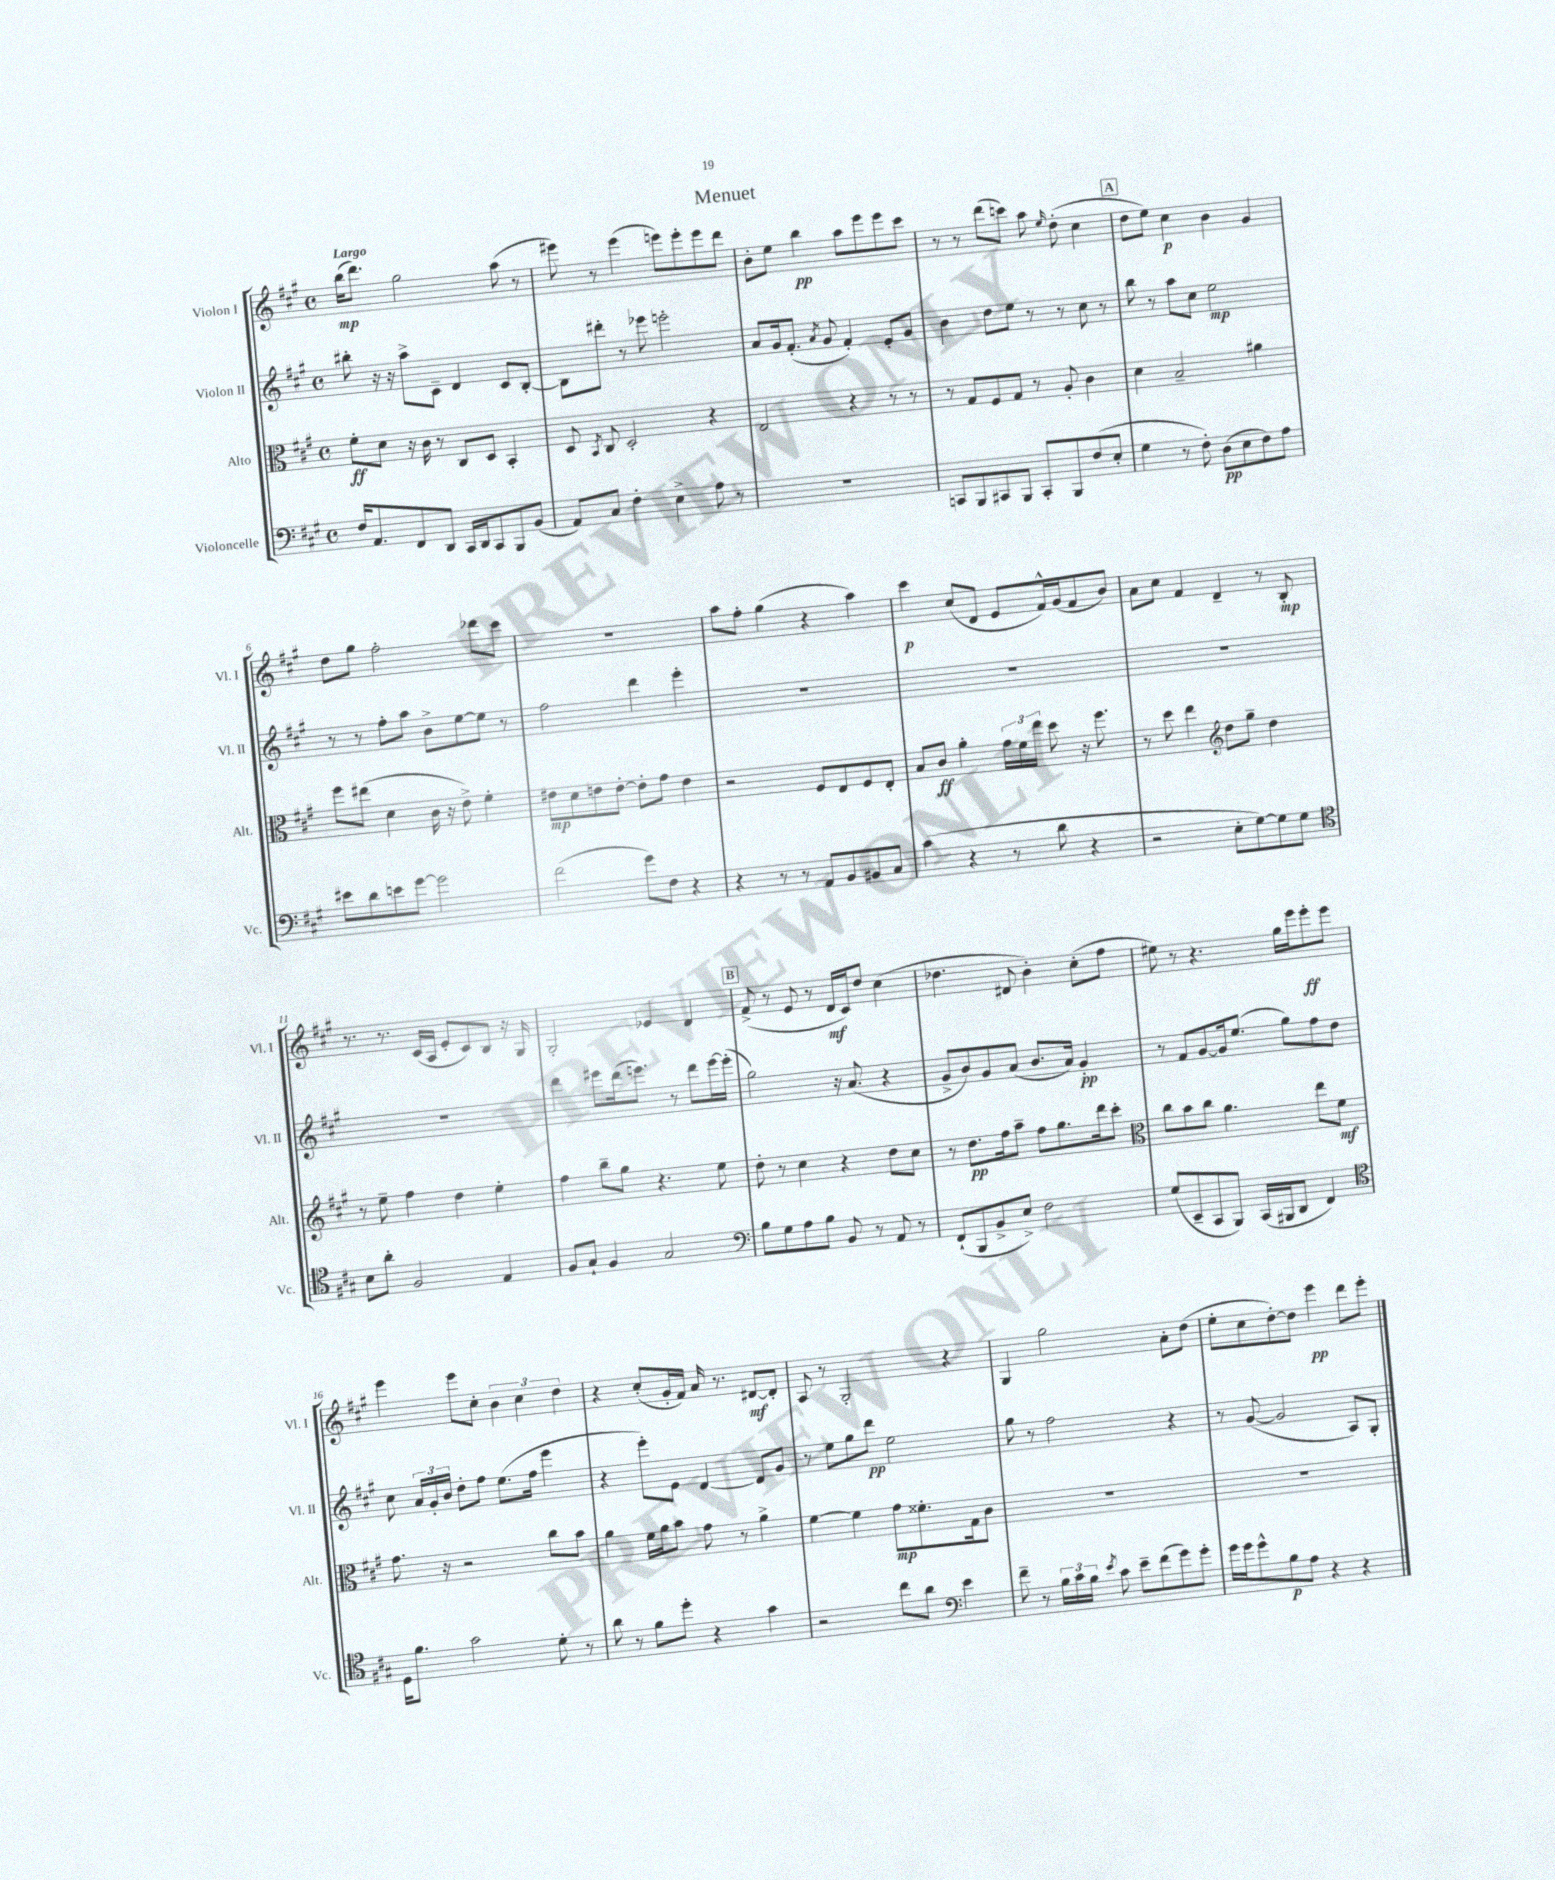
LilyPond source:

\header { title = "Menuet" }
<<
\new StaffGroup <<
\new Staff = "s0" \with { instrumentName = "Violon I" shortInstrumentName = "Vl. I" } {
    \clef treble \key a \major \defaultTimeSignature \time 4/4 \tempo "Largo"
    \autoBeamOff b''16[\mp( d'''8.]) gis''2 a''8( r8 |
    eis'''8) r8 eis'''4( e'''8[) e'''8-. e'''8 d'''8] |
    b'8[-. e''8] b''4\pp a''8[ e'''8 e'''8 cis'''8] |
    r8 r8 d'''8[( c'''8]) a''8 \grace { e''16 } d''8-.( cis''4 |
    \mark \markup { \box "A" } d''8[ e''8]) cis''4\p b'4 gis'4 |
    d''8[ gis''8] fis''2-. des'''8[ cis'''8] |
    r1 |
    a''8[ fis''8]-. gis''4( r4 a''4) |
    cis'''4\p cis''8[( d'8] e'8[ fis'16-^) gis'16( fis'8 b'8]) |
    a'8[ cis''8] fis'4 d'4-- r8 b8-.\mp |
    r8. r8. cis'16[( a16] e'8[-. cis'8) b8] r16 gis16 |
    gis2-. ees'4 d'4 |
    \mark \markup { \box "B" } fis'8->( r8 e'8 r8 d'16[\mf cis'16) d''8] cis''4( |
    des''4. dis'8 b'4-.) cis''8[-.( fis''8] |
    eis''8) r8 r4. gis''16[ e'''16 e'''8-.\ff e'''8] |
    e'''4 e'''8[ cis''8]-. \tuplet 3/2 { b'4 cis''4 d''4 } |
    r4 cis''8[-.( gis'16-. fis'16]) a'16 r8. dis'8[~\mf dis'8]-. |
    a8 r8 gis2-. r4 |
    gis4 gis''2 a'8[-. d''8]( |
    e''8[-. cis''8 d''8~-.) d''8] e'''4\pp d'''8[ e'''8]-. \bar "|." |
}
\new Staff = "s1" \with { instrumentName = "Violon II" shortInstrumentName = "Vl. II" } {
    \clef treble \key a \major \defaultTimeSignature \time 4/4
    \autoBeamOff bis''8-. r16 r16 a''8[-> cis'8]-- d'4 cis'8[ b8]~-. |
    b8[ dis'''8]-. r8 ees'''8 e'''2-. |
    a'8[ gis'16 fis'8.]-.( \acciaccatura { a'8 } gis'8 fis'4-.) e'8[-. gis'8] |
    b'4 d''8[ e''8] r8 r8 cis''8 r8 |
    \mark \markup { \box "A" } b''8 r8 a''8[ cis''8] e''2\mp |
    r8 r8 fis''8[-. a''8] b'8[-> e''8~ e''8] r8 |
    fis''2 d'''4 e'''4-. |
    R1 |
    R1 |
    R1 |
    R1 |
    d'''4 eis'''8[ d'''16( e'''8.]) r8 d'''8[ e'''16~ e'''16]-.( |
    \mark \markup { \box "B" } gis''2) r16 a'8.( r4 |
    gis'8[-> b'8) gis'8 a'8]( b'8.[ a'16]) gis'4-.\pp |
    r8 fis'8[ gis'8~ gis'16 e''8.]( gis''8[) fis''8 d''8] |
    cis''8 \tuplet 3/2 { a'16[ gis'16-. b'16] } d''8[-. fis''8] e''8.[( fis''16] e'''4 |
    r4 e'''8[-.) e'8] d'4~ d'8[ gis'8] |
    r8 e''8[ gis''8 d'''8]\pp e''2 |
    gis''8 r8 fis''2 r4 |
    r8 gis'8~( gis'2 a8[) gis8]-. \bar "|." |
}
\new Staff = "s2" \with { instrumentName = "Alto" shortInstrumentName = "Alt." } {
    \clef alto \key a \major \defaultTimeSignature \time 4/4
    \autoBeamOff fis'8[-.\ff d'8] r16 cis'16 r8 cis8[ d8] b,4-. |
    d8 \acciaccatura { b,8 } cis8 d2-. r4 |
    e2 r4 r8 r8 |
    r8 gis8[ fis8 gis8] r8 a8-. cis'4 |
    \mark \markup { \box "A" } d'4 b2-- ais'4 |
    fis''8[ eis''8]( d'4 cis'16 r16 e'8->) fis'4-. |
    eis'8[\mp d'8 e'8 e'8]~-. e'8[-. gis'8] e'4 |
    r2 fis8[ e8 fis8 e8]-. |
    b8[ cis'8]\ff a'4-. \tuplet 3/2 { gis'16[ fis'16 e''16] } d''8 r16 fis''8. |
    r8 d''8 e''4 \clef treble d''8[ gis''8]-- d''4 |
    r8 e''8-- fis''4 d''4 e''4-. |
    fis''4 b''8[-- gis''8] r4. e''8 |
    \mark \markup { \box "B" } d''8-. r8 cis''4 r4 d''8[ cis''8] |
    r8 d''8.[\pp fis''16 a''8]-- fis''8[ gis''8. d'''16 cis'''8]-. |
    \clef alto cis''8[ b'8 cis''8] a'4. e''8[ fis'8]\mf |
    gis'8. r16 r2 cis''8[ b'8] |
    a'4 fis'16[ a'16 b'8] gis'8 r8 a'4-> |
    fis'4~ fis'4 gis'8[\mp fisis'8.-. gis16 cis'8] |
    R1 |
    R1 \bar "|." |
}
\new Staff = "s3" \with { instrumentName = "Violoncelle" shortInstrumentName = "Vc." } {
    \clef bass \key a \major \defaultTimeSignature \time 4/4
    \autoBeamOff fis16[ a,8. fis,8 d,8] cis,16[ d,16 cis,8 b,,8 b,8]( |
    a,8[) cis8] fis4-. e4-> a8 r8 |
    R1 |
    c,8[ b,,8 cis,8 b,,8] cis,8[-. b,,8 fis8( e8]-. |
    \mark \markup { \box "A" } gis4 r8 fis8-.) d8[\pp( e8 fis8) a8] |
    eis'8[ d'8 e'8 gis'8]~ gis'2 |
    fis'2( gis'8[) fis8] r4 |
    r4 r8 r8 a,8[ b,8 bis,8 cis8] |
    cis'4( r4 r8 d'8 r4 |
    r2 e8[-. gis8~) gis8 gis8] |
    \clef tenor b8[ a'8]-. fis2 e4 |
    fis8[ gis8]-! fis4 gis2 |
    \mark \markup { \box "B" } \clef bass b8[ gis8 a8 b8] b,8 r8 a,8 r8 |
    fis,8[-!( b,,8 b,8-> e8]->) fis2 |
    gis8[( e,8-- cis,8 b,,8]) cis,16[( bis,,16 d,8] fis,4) |
    \clef tenor d16[ fis'8.] gis'2 d'8-. r8 |
    a'8 r8 fis'8[ d''8]-. r4 gis'4 |
    r2 cis''8[ a'8] \clef bass e'4 |
    fis'8-- r8 \tuplet 3/2 { b16[ cis'16 b16] } \acciaccatura { e'8 } cis'8 e'8[-- fis'8( gis'8) gis'8]-. |
    gis'16[ gis'16 gis'8-^ b8\p a8] r4 r4 \bar "|." |
}
>>
>>
